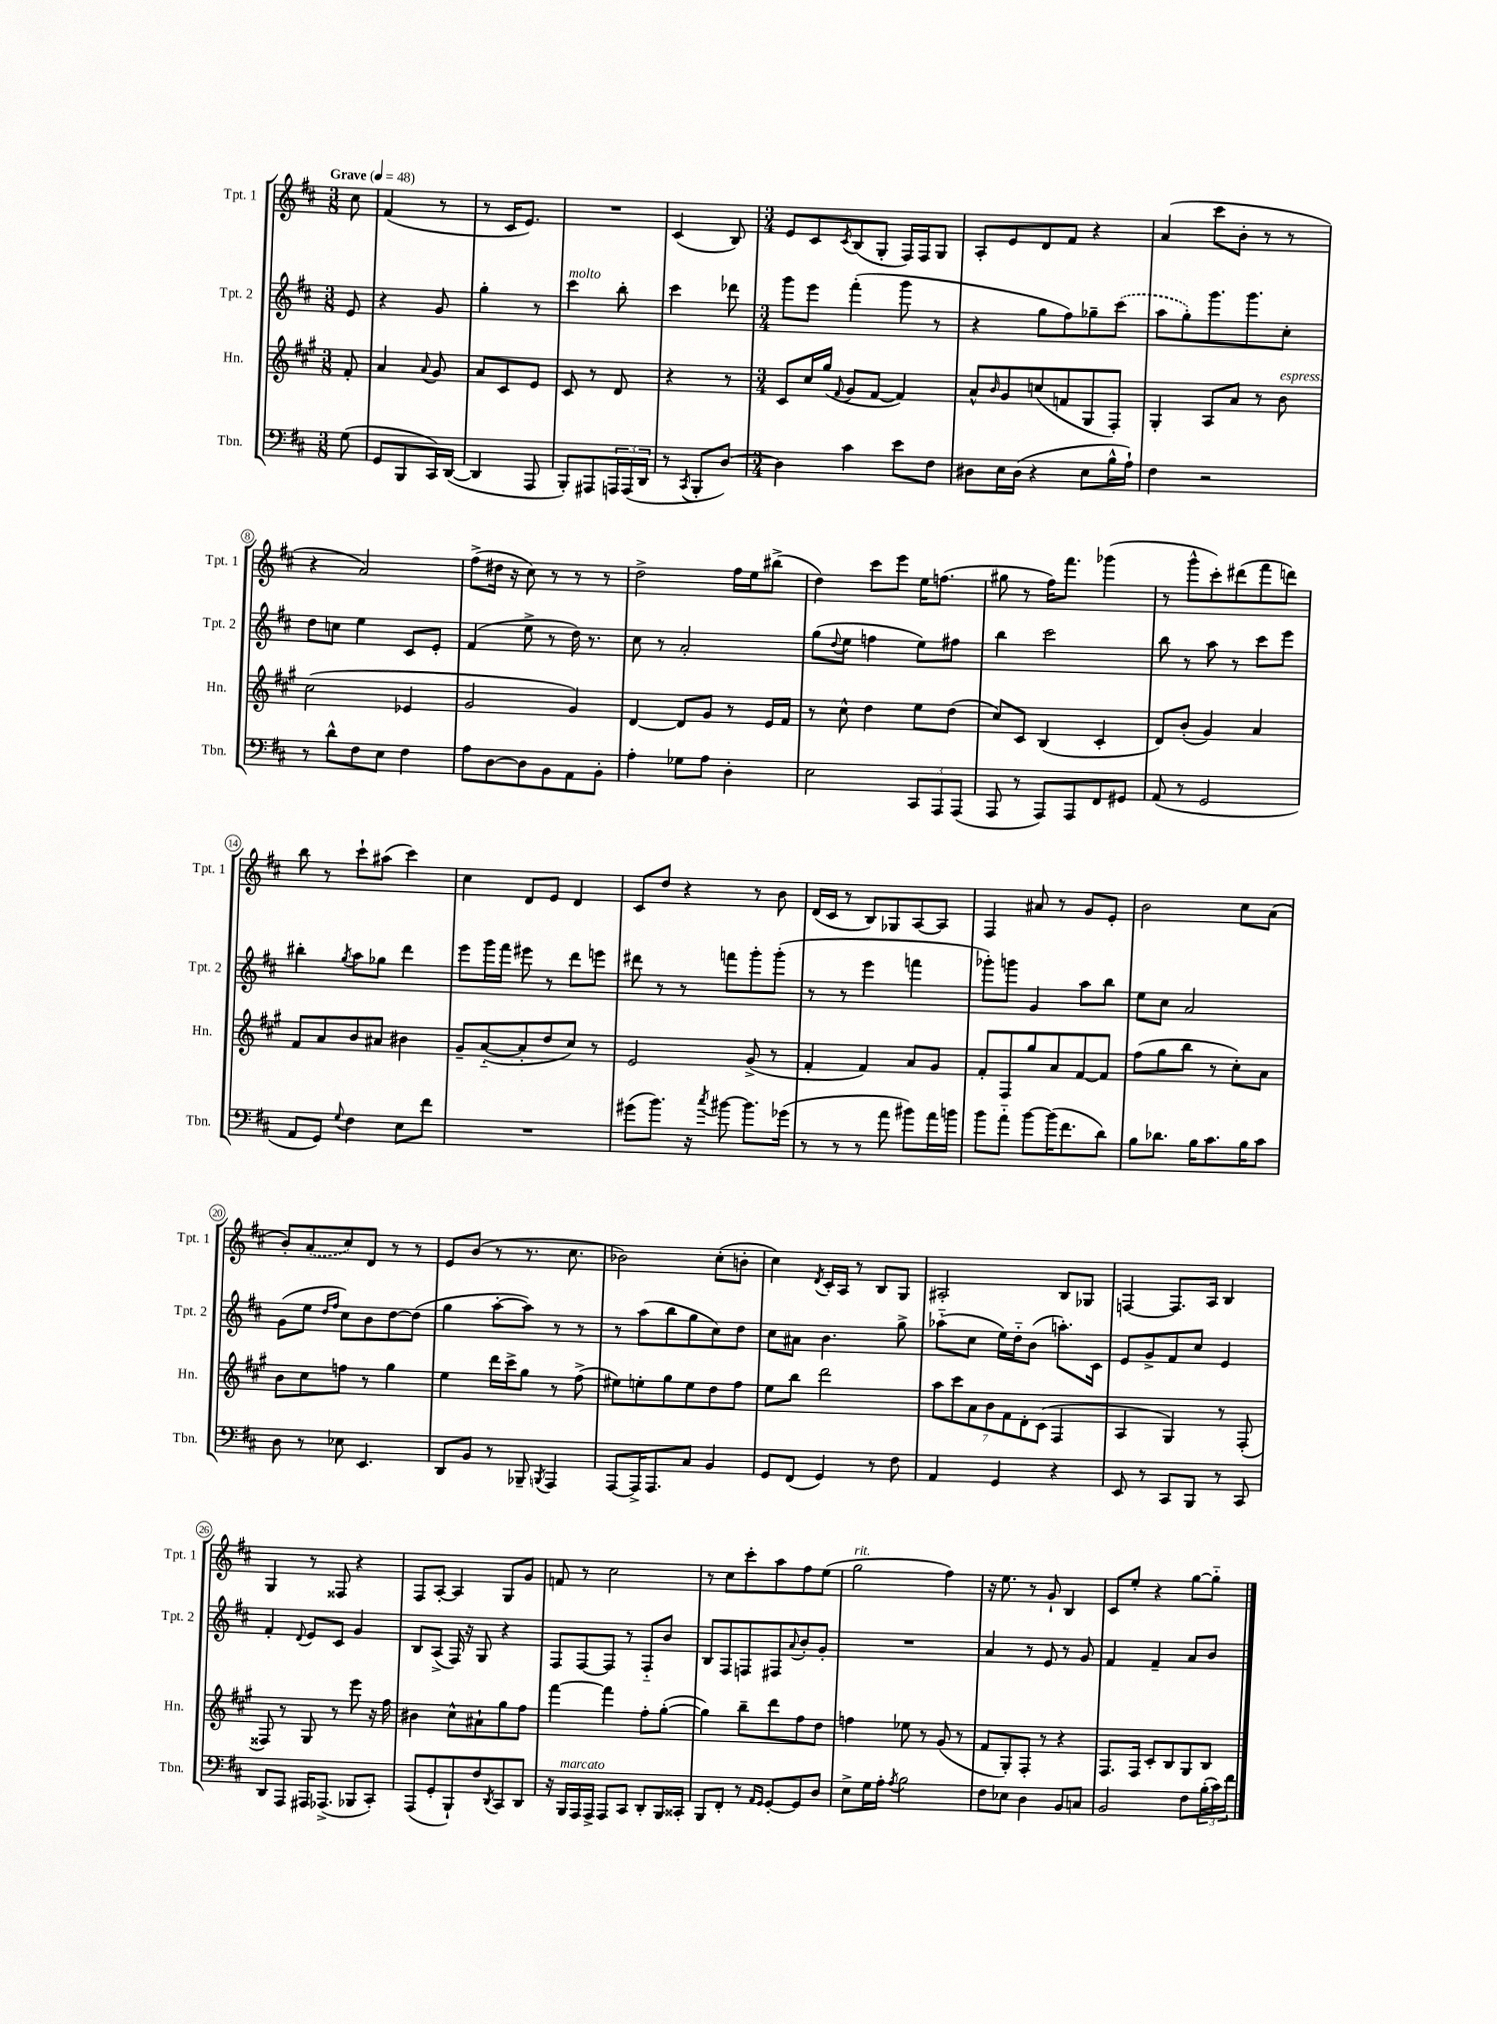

**kern	**kern	**kern	**kern
*part4	*part3	*part2	*part1
*staff4	*staff3	*staff2	*staff1
*I"Tbn.	*I"Hn.	*I"Tpt. 2	*I"Tpt. 1
*I'Tbn.	*I'Hn.	*I'Tpt. 2	*I'Tpt. 1
*clefF4	*clefG2	*clefG2	*clefG2
*k[f#c#]	*k[f#c#g#]	*k[f#c#]	*k[f#c#]
*M3/8	*M3/8	*M3/8	*M3/8
*MM48	*MM48	*MM48	*MM48
=	=	=	=
!	!	!	!LO:TX:a:B:t=Grave
(8G\	8f#'/	8e/	8cc#\
=1	=1	=1	=1
8GG/L	4a/	4r	(4f#/
8BBB/	.	.	.
.	8qqa/	.	.
16CC#/L)	8g#/	8g/	8r
([16DD/JJ	.	.	.
=2	=2	=2	=2
4DD/]	8a/L	4gg'\	8r
.	8c#/	.	16c#/KL
.	.	.	8.e/J)
8AAA/	8e/J	8r	.
=3	=3	=3	=3
!	!	!LO:TX:a:i:t=molto	!
8BBB'/L)	8c#/	4ccc#\	4.r
8AAA#X/	8r	.	.
24AAAn/L	8d/	8bb'\	.
(24AAA/	.	.	.
24DD/JJ	.	.	.
=4	=4	=4	=4
8r	4r	4ccc#\	(4c#/
8qCC#/	.	.	.
8BBB'/L	.	.	.
[8D/J)	8r	8ddd-X\	8B/)
=5	=5	=5	=5
*M3/4	*M3/4	*M3/4	*M3/4
4D\]	8c#/L	8ggg\L	8e/L
.	16cc#/L	8eee\J	8c#/
.	(16gg#/JJ	.	.
.	8qqf#/	.	8qc#/
4c#\	8g#/L	(4fff#'\	(8B/
.	[8f#/J	.	8G'/J
8e\L	4f#/])	8ggg\	16F#/LL)
.	.	.	16F#/J
8F#\J	.	8r	8G/J
=6	=6	=6	=6
8D#X\L	8a^^/L	4r	8A'/L
.	16qqb/	.	.
16E\L	8g#/	.	8e/
(16D#\JJ	.	.	.
4r	(8ccn/	8gg\L	8d/
.	8fn/	8ff#\)	8f#/J
8E\L	8G#/	8gg-X~\	4r
16B^^\L	8F#'/J)	(8ccc#\J	.
16A`\JJ)	.	.	.
=7	=7	=7	=7
4F#\	4G#'/	8aa\L	(4a/
.	.	8gg'\)	.
2r	8A/L	8.ggg\	8ccc#\L
.	8a/J	.	8b'\J
.	.	8.ggg\	.
.	8r	.	8r
!	!LO:TX:a:i:t=espress.	!	!
.	8b\	8cc#'\J	8r
!!LO:LB:g=z
=8	=8	=8	=8
8r	(2cc#\	8dd\L	4r
8d^^\L	.	8ccn\J	.
8F#\	.	4ee\	2a/)
8E\J	.	.	.
4F#\	4e-X/	8c#/L	.
.	.	8e'/J	.
=9	=9	=9	=9
8A\L	2g#/	(4f#/	(8ff#^\L
[8D\	.	.	16dd#X\Jk
.	.	.	16r
8D\]	.	8ee^\	8cc#\)
8BB\	.	8r	8r
8AA\	4g#/)	16dd\)	8r
.	.	8.r	.
8BB'\J	.	.	8r
=10	=10	=10	=10
4A'\	[4d/	8cc#\	2dd^\
.	.	8r	.
8G-X\L	8d/L]	2a'/	.
8A\J	8g#/J	.	.
4D'\	8r	.	16ff#\LL
.	.	.	16ee\J
.	16e/LL	.	(8bb#X^\J
.	16f#/JJ	.	.
=11	=11	=11	=11
2E\	8r	(8gg\L	4dd\)
.	.	8qqdd/	.
.	8cc#^^\	8ee\J	.
.	4dd\	4ffn\	8ccc#\L
.	.	.	8eee\J
12CC#/L	8ee\L	8ee\L)	16ee\KL
.	.	.	(8.ffn\J
12AAA/	.	.	.
.	(8dd\J	8ff#X\J	.
(12AAA/J	.	.	.
=12	=12	=12	=12
8AAA/	8cc#/L)	4bb\	8gg#X\
8r	8c#/J	.	8r
8AAA/L)	(4B/	2ccc#\	16ff#\KL)
.	.	.	8.fff#\J
8AAA/	.	.	.
8FF#/	4c#'/	.	(4ggg-X\
8GG#X/J	.	.	.
=13	=13	=13	=13
(8AA/	8d/L)	8bb\	8r
8r	(8b'/J	8r	8ggg^^\L
2GG/	4g#/)	8aa\	8ccc#'\)
.	.	8r	(8ddd#X\
.	4a/	8ccc#\L	8fff#\
.	.	8eee\J	8dddn\J)
!!LO:LB:g=z
=14	=14	=14	=14
8AA/L	8f#/L	4bb#X'\	8bb\
8GG/J)	8a/	.	8r
8qqG/	.	8qgg/	.
4F#\	8b/	8aa\L	8ccc#`\L
.	8a#X/J	8gg-X\J	(8aa#X\J
8E\L	4b#X\	4ddd\	4ccc#\)
8f#\J	.	.	.
=15	=15	=15	=15
2.r	8g#~/L	8eee\L	4cc#\
.	([8a/	16ggg\L	.
.	.	16fff#\JJ	.
.	8a'/]	8eee#X\	8d/L
.	8dd/	8r	8e/J
.	8cc#/J)	8ddd\L	4d/
.	8r	8eeen\J	.
=16	=16	=16	=16
(8g#X\L	2e/	8ddd#X\	8c#/L
8.b\J)	.	8r	8dd/J
.	.	8r	4r
16r	.	.	.
8qcc#/	.	.	.
[8b#X\	.	8fffn\L	.
8.b#\L]	(8g#^/	8ggg'\	8r
.	8r	(8ggg'\J	8b\
(16g-X\Jk	.	.	.
=17	=17	=17	=17
8r	4f#'/	8r	(16d/LL
.	.	.	16c#/JJ
8r	.	8r	8r
8r	4f#/)	4eee\	8B/L)
8a\	.	.	8G-X/
8b#X\L)	8a/L	4fffn\	[8A/
16a\L	8g#/J	.	8A/J]
16bn\JJ	.	.	.
=18	=18	=18	=18
8b\L	8f#'/L	8ggg-X'\L)	4F#/
8a\J	8F#/	8gggn\J	.
[8b\L	8gg#/	4g/	8a#X/
(16b\K]	8a/	.	8r
8.f#\	.	.	.
.	[8f#/	8aa\L	8g/L
8d\J)	8f#/J]	8bb\J	8e'/J
=19	=19	=19	=19
8B\L	(8ff#\L	8ee\L	2b\
8.d-X\J	8gg#\	8cc#\J	.
.	8bb\J	2a/	.
16B\KL	.	.	.
8.c#\	8r	.	.
.	8cc#'\L)	.	8cc#\L
16B\K	.	.	.
8c#\J	8a\J	.	(8a\J
!!LO:LB:g=z
=20	=20	=20	=20
8D\	8b\L	(8g\L	8b'/L)
8r	8cc#\	8ee\J	(8a/
.	.	16qqdd/LL	.
.	.	16qqff#/JJ	.
8E-X\	8ffn\J	8cc#\L)	8cc#/)
4.EE/	8r	8b\	8d/J
.	4gg#\	[8dd\	8r
.	.	(8dd\J]	8r
=21	=21	=21	=21
8DD/L	4ee\	4gg\	8e/L
8BB/J	.	.	(8b/J
8r	16ddd\LL	[8aa'\L	8r
.	16ccc#^\J	.	.
8BBB-X~/	8gg#\J	8aa\J])	8.r
8qBBBn/	.	.	.
4AAA/	8r	8r	.
.	.	.	8.cc#\
.	(8ff#^\	8r	.
=22	=22	=22	=22
[8AAA/L	8ee#X\L)	8r	2b-X\)
16AAA^/K]	8een'\	(8aa\L	.
8.AAA/	.	.	.
.	8gg#\	8bb\	.
8C#/J	8ee\	8gg\	.
4BB/	8dd\	8cc#\)	(8cc#'\L
.	8ff#\J	8dd\J	8bn'\J
=23	=23	=23	=23
8GG/L	8ee\L	8cc#\L	4cc#\)
(8FF#/J	8bb\J	8a#X\J	.
.	.	.	8qd/
4GG/)	2ddd\	4.b\	16c#'/LL
.	.	.	16A/JJ
.	.	.	8r
8r	.	.	8B/L
8F#\	.	8gg^\	8G/J
=24	=24	=24	=24
4AA/	14aa\L	(8aa-X\L	2A#X'/
.	14ccc#\	.	.
.	.	8cc#\J	.
.	14a\	.	.
.	14b\	.	.
4GG/	.	16ee\LL)	.
.	14f#\	.	.
.	.	16dd\J	.
.	14d'\	.	.
.	.	(8b\J	.
.	(14c#\J	.	.
4r	4F#/	8.aan'\L)	8B/L
.	.	.	8G-X/J
.	.	16c#\Jk	.
=25	=25	=25	=25
8EE/	4A/	8e/L	[4Fn/
8r	.	8g^/	.
8CC#/L	4G#/)	8f#/	8.F/L]
8BBB/J	.	8cc#/J	.
.	.	.	16A/Jk
8r	8r	4e/	4B/
8CC#/	(8F#'/	.	.
!!LO:LB:g=z
=26	=26	=26	=26
8DD/L	8F##X/)	4f#'/	4G/
8AAA/J	8r	.	.
.	.	8qqd/	.
16AAA#X/KL	8G#/	8e/L	8r
(8.AAA-X^/J	.	.	.
.	8r	8c#/J	8F##X/
8BBB-X/L	8eee\	4g/	4r
8CC#'/J)	16r	.	.
.	16ff#\	.	.
=27	=27	=27	=27
(8AAA/L	4b#X\	8B/L	8F#/L
8GG'/	.	(8A^/J	[8A'/J
8BBB`/)	8cc#^^\L	16F#/)	4A/]
.	.	16r	.
8F#/	8a#X`\	8G/	.
8qDD/	.	.	.
8CC#/	8gg#\	4r	8G/L
8DD/J	8ff#\J	.	8g/J
=28	=28	=28	=28
16r	[4fff#\	8F#/L	8fn/
!LO:TX:a:i:t=marcato	!	!	!
16BBB/LL	.	.	.
16AAA/	.	[8F#/	8r
16AAA^/JJ	.	.	.
8AAA/L	4fff#\]	8F#/J]	2cc#\
8CC#/J	.	8r	.
8DD'/L	8ff#'\L	8F#/L	.
16BBB/L	([8gg#'\J	8b/J	.
16CC##X'/JJ	.	.	.
=29	=29	=29	=29
8BBB/L	4gg#\])	8B/L	8r
8FF#'/J	.	8F#/	8cc#\L
8r	8bb~\L	8Fn/	8ccc#'\
16qqAA/LL	.	.	.
16qqGG/JJ	.	.	.
[8GG'/L	8ddd\	8F#X/	8aa\
.	.	8qqa/	.
8GG/]	8ff#\	8b'/	8ff#\
8D/J	8dd\J	8g'/J	(8ee\J
=30	=30	=30	=30
!	!	!	!LO:TX:a:i:t=rit.
8E^\L	4ffn\	2.r	2gg\
16G\L	.	.	.
16A'\JJ	.	.	.
8qA/	.	.	.
2B\	8ee-X\	.	.
.	8r	.	.
.	(8g#/	.	4ff#\)
.	8r	.	.
=31	=31	=31	=31
8F#\L	8f#/L	4a/	16r
.	.	.	8.ee\
8E-X\J	8G#'/)	.	.
4D\	8F#'/J	8r	8r
.	8r	8e/	8g`/
8BB/L	4r	8r	4B/
8Cn/J	.	8g/	.
=32	=32	=32	=32
2BB/	8.F#/L	4f#/	8c#/L
.	.	.	8ee'/J
.	16F#/Jk	.	.
.	8c#'/L	4f#~/	4r
.	8B/	.	.
8F#\L	8G#/	8a/L	[8gg\L
(24B'\L	8B/J	8b/J	8gg\J]
24c#\)	.	.	.
24f#\JJ	.	.	.
==	==	==	==
*-	*-	*-	*-
